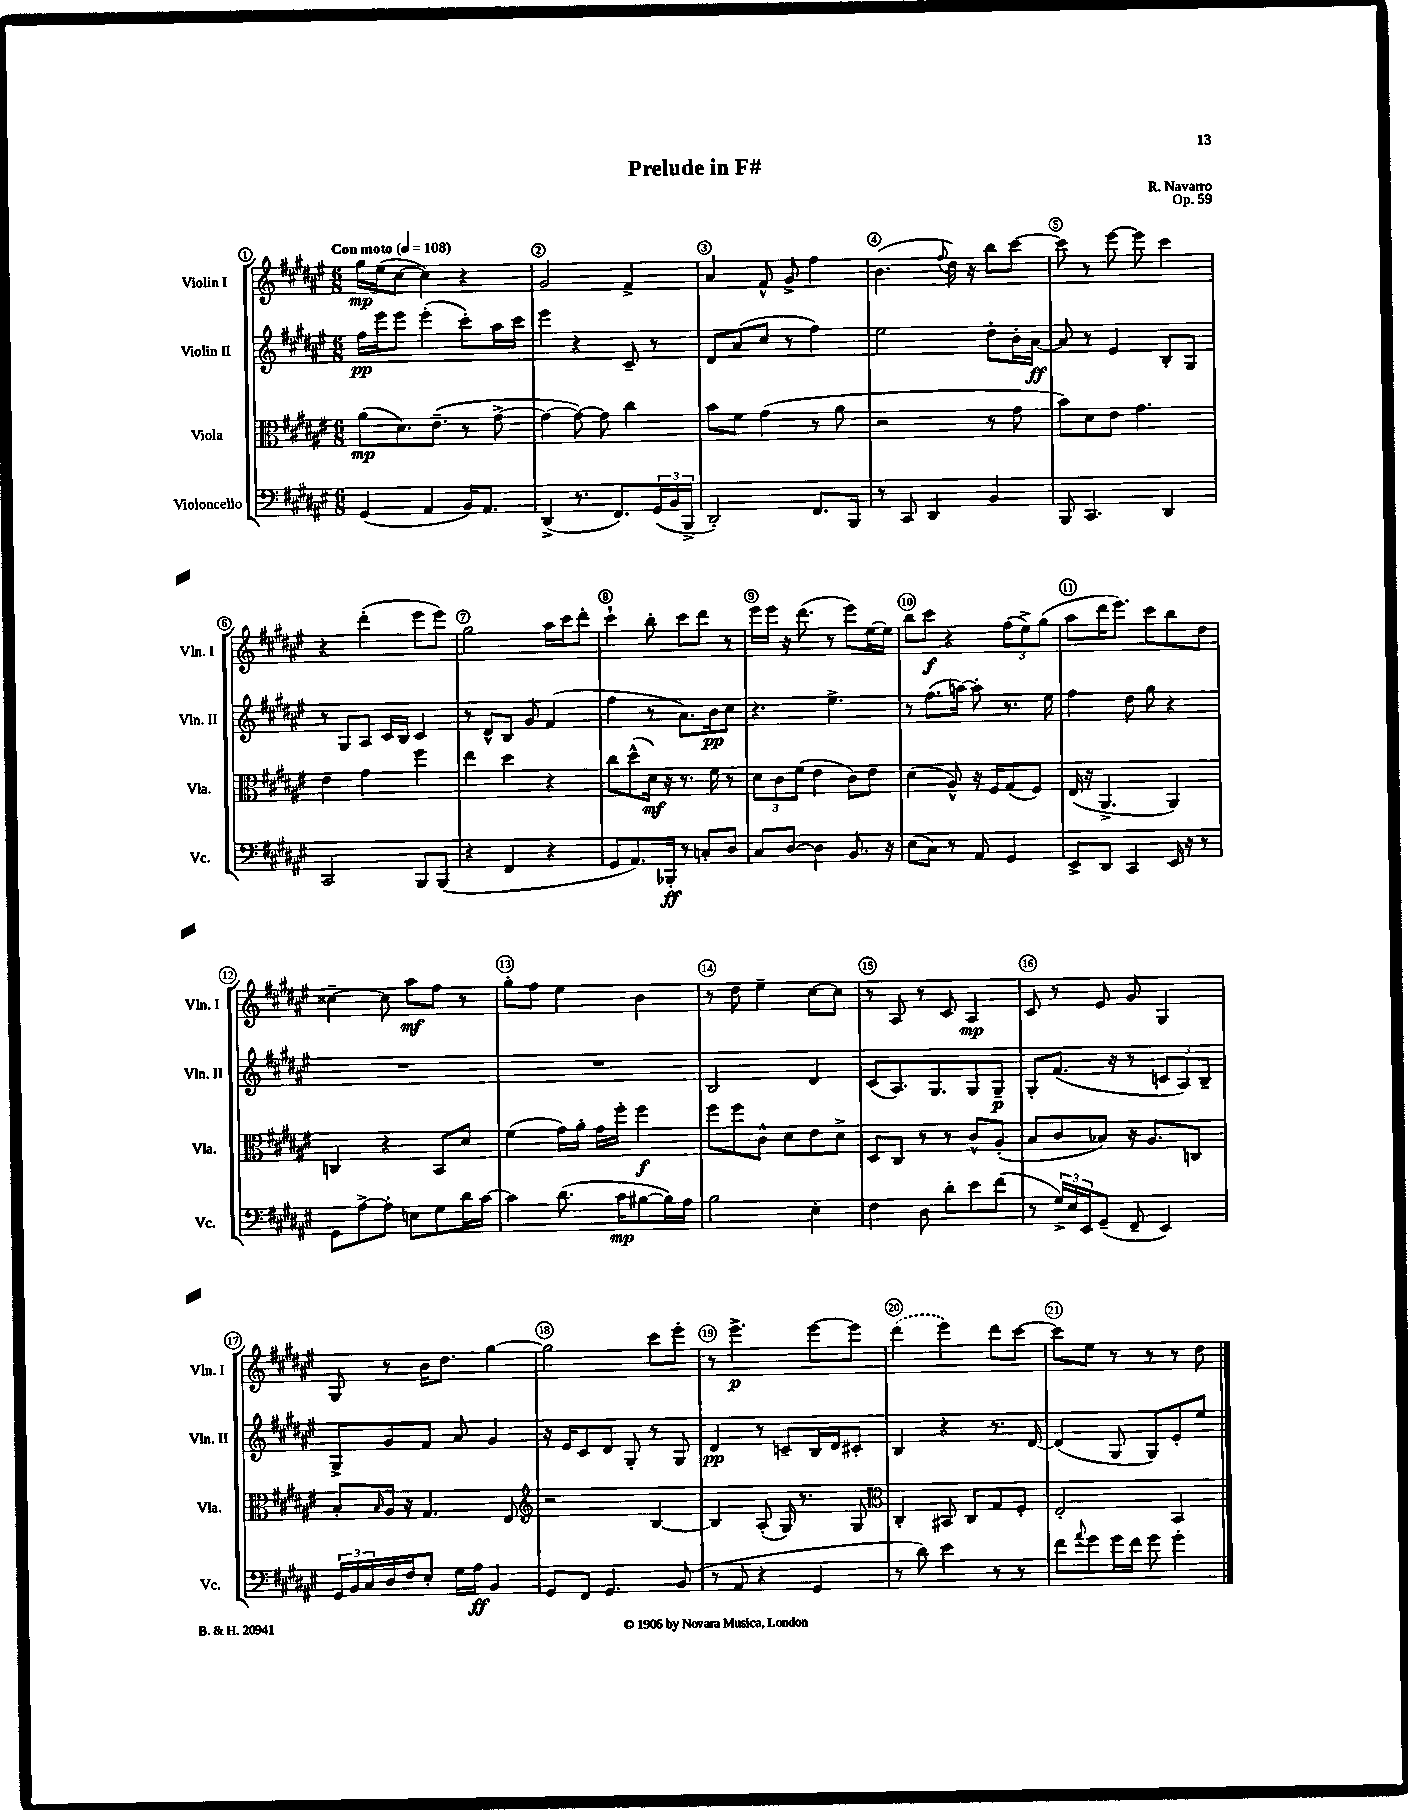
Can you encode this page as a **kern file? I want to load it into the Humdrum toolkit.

**kern	**kern	**kern	**kern
*staff4	*staff3	*staff2	*staff1
*clefF4	*clefC3	*clefG2	*clefG2
*k[f#c#g#d#a#e#]	*k[f#c#g#d#a#e#]	*k[f#c#g#d#a#e#]	*k[f#c#g#d#a#e#]
*M6/8	*M6/8	*M6/8	*M6/8
*MM108	*MM108	*MM108	*MM108
(4GG#	(8a#	16ff#	16gg#
.	.	16eee#	(16ee#
.	8.d#)	8eee#	[8cc#
4AA#	.	(4eee#'	4cc#])
.	(8.e#~	.	.
16BB)	8r	8ccc#')	4r
8.AA#	.	.	.
.	[8g#^	16aa#	.
.	.	16ccc#	.
=	=	=	=
(4DD#^	4g#_	4eee#	2g#
8.r	8g#_)	4r	.
.	8g#]	.	.
8.FF#)	.	.	.
.	4cc#	8c#~	4f#^
(24GG#	.	8r	.
24BB	.	.	.
24BBB^	.	.	.
=	=	=	=
2DD#')	8b	8d#	4a#
.	8f#	(8a#	.
.	(4g#	8cc#	8f#^^
.	.	8r	8g#^
8.FF#	8r	4ff#)	4ff#
.	8a#	.	.
16BBB	.	.	.
=	=	=	=
8r	2r	2ee#	(4.b
8CC#	.	.	.
4DD#	.	.	.
.	.	.	8qqff#
.	.	.	16dd#)
.	.	.	16r
4BB	8r	8dd#'	8bb
.	8g#	16b'	[8ccc#
.	.	[16a#	.
=	=	=	=
8BBB	8b)	8a#]	8ccc#]
4.CC#	8d#	8r	8r
.	8e#	4e#	[8eee#
.	4.g#	.	8eee#]
4DD#	.	8B'	4ccc#
.	.	8G#	.
=	=	=	=
2CC#	4e#	8r	4r
.	.	8G#	.
.	4g#	8A#	(4ddd#'
.	.	16c#	.
.	.	16B	.
8BBB	4ff#	4c#	8eee#
(8BBB	.	.	8eee#)
=	=	=	=
4r	4ee#	8r	2gg#
.	.	8d#^^	.
4FF#	4dd#	8B	.
.	.	8g#	.
4r	4r	(4f#	16aa#
.	.	.	16ccc#
.	.	.	8ddd#'
=	=	=	=
8GG#	8cc#	4ff#	4ccc#`
8.AA#)	(8dd#^^	.	.
.	16d#)	8r	8bb'
16BBB-'	16r	.	.
8r	8.r	8.a#)	8ccc#
8C'	.	.	8ddd#
.	16f#	16b	.
8D#	8r	8cc#	8r
=	=	=	=
8C#	12d#	4.r	16eee#
.	.	.	16eee#
.	12c#	.	.
[8D#	.	.	16r
.	(12f#	.	.
.	.	.	(8.ddd#
4D#]	4e#	.	.
.	.	4.ee#^	8r
8.BB	8c#)	.	8eee#)
.	8e#	.	[16ee#
16r	.	.	16ee#]
=	=	=	=
(8E#	(4d#	8r	8bb
8C#)	.	(8.ff#	8ccc#
8r	8A#^^)	.	4r
.	.	[16aa)	.
8AA#	16r	8aa']	.
.	16F#	.	.
4GG#	(8G#	8.r	(12ff#
.	.	.	12ee#^)
.	8F#)	.	.
.	.	.	(12gg#
.	.	16ee#	.
=	=	=	=
8EE#^	(16E#	4ff#	8aa#
.	16r	.	.
8DD#	4.AA#^	.	16ddd#
.	.	.	8.eee#)
4CC#	.	8dd#	.
.	.	8gg#	8ccc#
16EE#	4AA#)	4r	8bb
16r	.	.	.
8r	.	.	8dd#
=	=	=	=
8GG#	4C	2.r	[4cc##~
[8A#^	.	.	.
8A#']	4r	.	8cc##]
8E	.	.	8aa#
8G#	8BB	.	8ff#
16d#	8d#	.	8r
[16c#	.	.	.
=	=	=	=
4c#]	(4f#	2.r	8gg#'
.	.	.	8ff#
(8.d#	16g#)	.	4ee#
.	16a#'	.	.
.	16g#	.	.
16c#	16ff#'	.	.
[8B#	4ff#	.	4b
16B#])	.	.	.
16A#	.	.	.
=	=	=	=
2B	8ff#	2B	8r
.	8ff#	.	8dd#
.	8c#^^	.	4ee#~
.	8d#	.	.
4E#'	8e#	4d#	[8cc#
.	8d#^	.	8cc#]
=	=	=	=
4F#	8D#	(8c#	8r
.	8C#	8.A#)	8A#
8D#	8r	.	8r
.	.	8.G#	.
8d#'	8r	.	8c#
8e#	8c#^^	8G#	4A#
(8f#	(8A#'	8G#~	.
=	=	=	=
8r	8B	8G#'	8c#
24G#^)	8c#	(8.f#	8r
24E#	.	.	.
24EE#	.	.	.
(8GG#~	8B-)	.	8e#
.	.	16r	.
8FF#~	16r	8r	8g#
.	8.A#	.	.
4EE#)	.	12c	4G#
.	.	12A#)	.
.	8C	.	.
.	.	12B~	.
=	=	=	=
24GG#	8B'	8G#^	8G#
24BB	.	.	.
24C#	.	.	.
.	16qqB	.	.
16D#	16A#	8g#	8r
16F#	16r	.	.
8E#'	4.G#	8f#	16b
.	.	.	8.dd#
16G#	.	8a#	.
16A#	.	.	.
4BB	.	4g#	[4gg#
.	8E#	.	.
=	=	=	=
*	*clefG2	*	*
8GG#	2r	16r	2gg#]
.	.	16e#	.
8FF#	.	8c#	.
4.GG#	.	8d#	.
.	.	8G#'	.
.	[4B	8r	8ccc#
(8BB	.	8G#	8eee#'
=	=	=	=
8r	4B]	4d#	8r
8AA#	.	.	4.eee#^
4r	(8A#'	8r	.
.	16G#)	8c~	.
.	8.r	.	.
4GG#	.	16B	[8eee#
.	.	16d#	.
.	8G#	8c#'	8eee#]
=	=	=	=
*	*clefC3	*	*
8r	4C#'	4B	(4ddd#
8d#)	.	.	.
4e#	8BB#	4r	4eee#)
.	8C#	.	.
8r	8G#	8.r	8ddd#
8r	8F#'	.	[8ccc#
.	.	[16d#	.
=	=	=	=
8f#	2E#'	(4d#]	8ccc#]
8qqa#	.	.	.
8g#	.	.	8ee#
16g#	.	8G#	8r
16f#	.	.	.
8g#	.	8G#)	8r
4g#'	4BB	8e#'	8r
.	.	8ee#	8dd#
==	==	==	==
*-	*-	*-	*-
